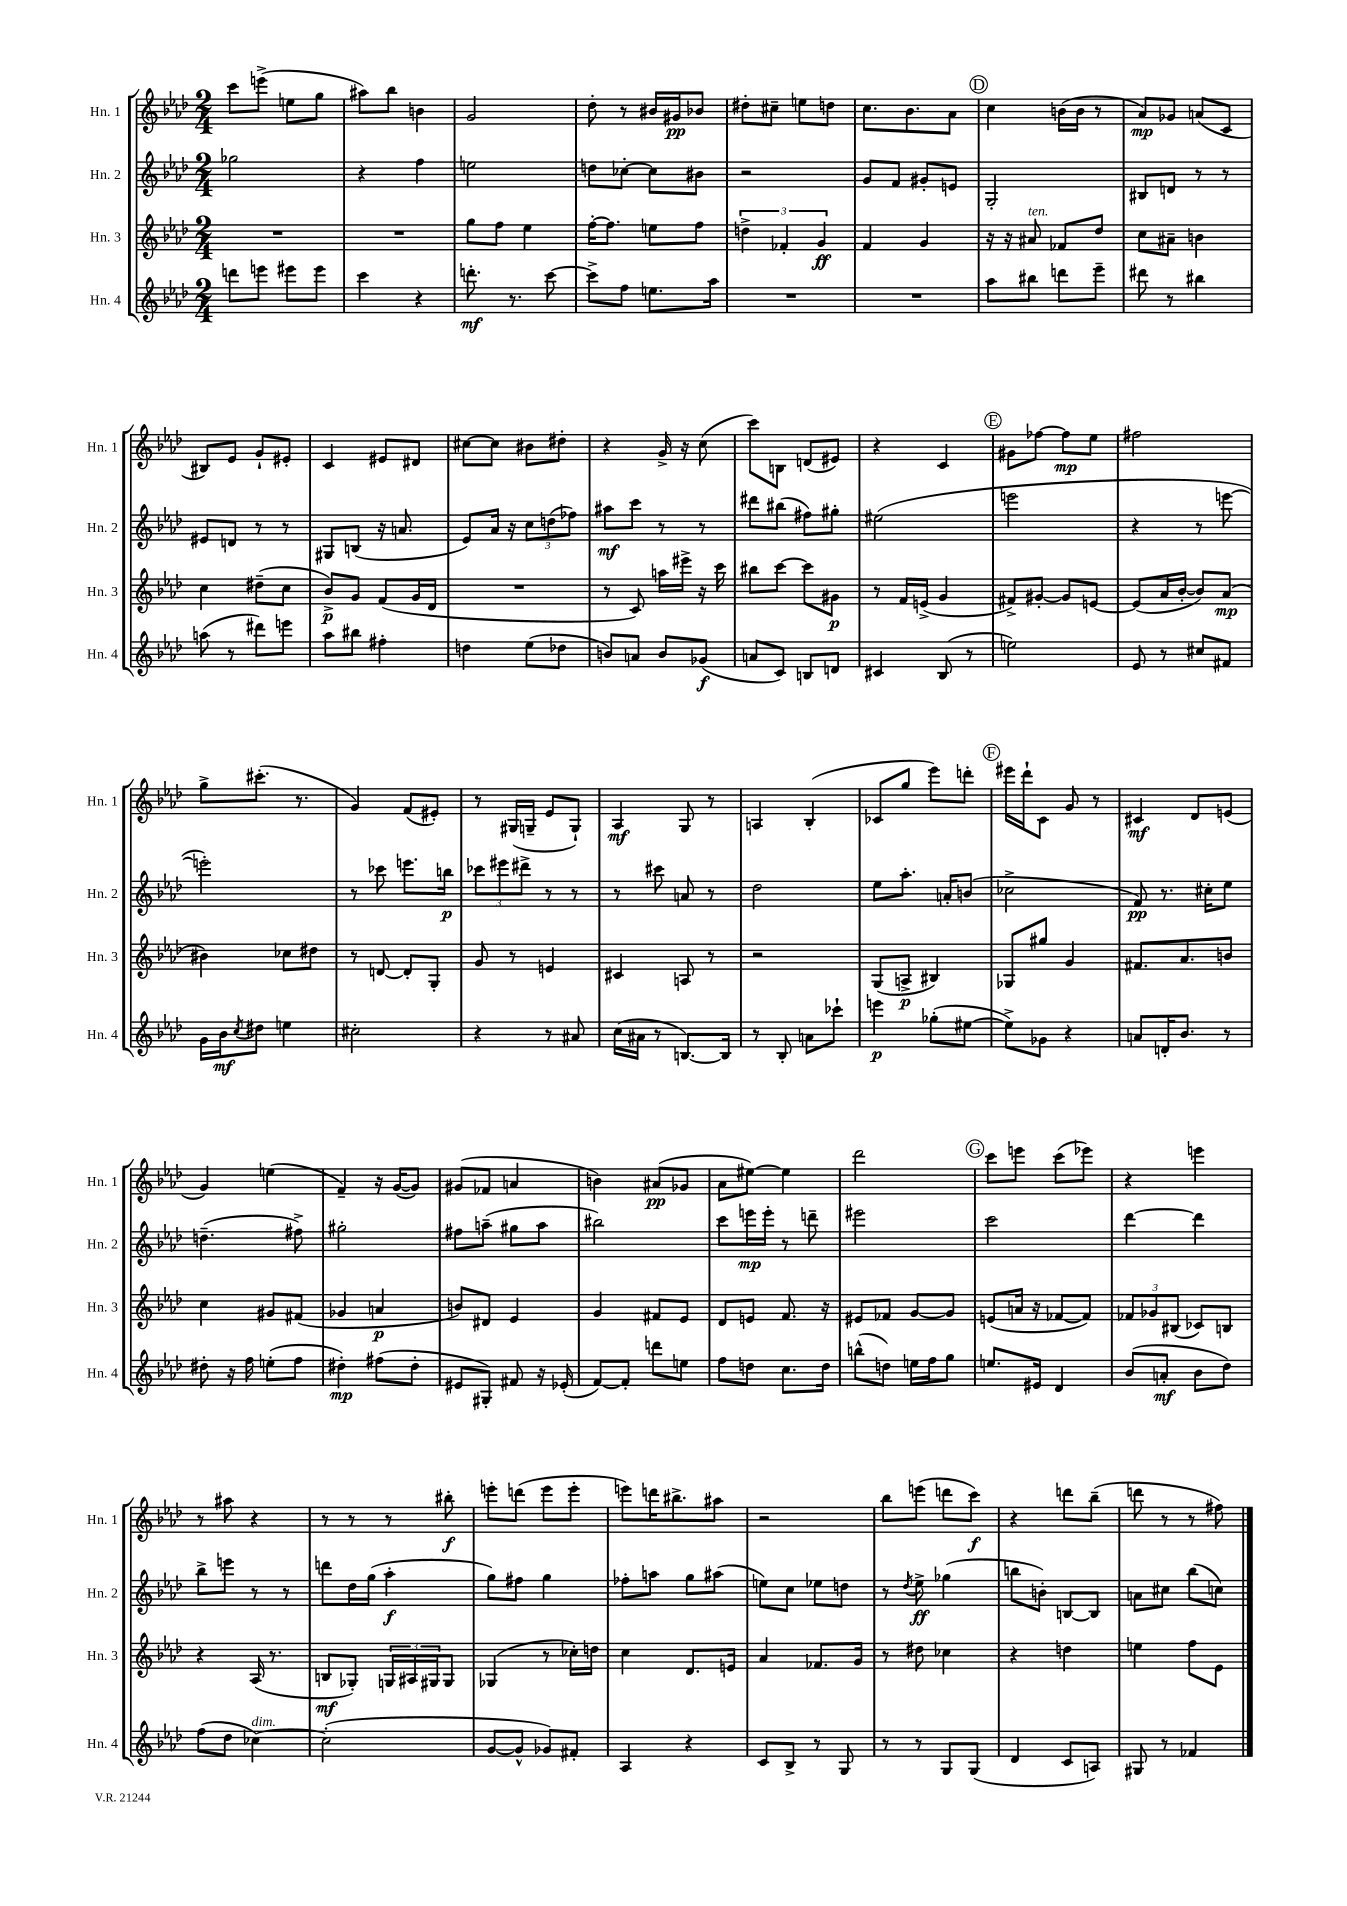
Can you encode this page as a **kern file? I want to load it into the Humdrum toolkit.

**kern	**kern	**kern	**kern
*staff4	*staff3	*staff2	*staff1
*clefG2	*clefG2	*clefG2	*clefG2
*k[b-e-a-d-]	*k[b-e-a-d-]	*k[b-e-a-d-]	*k[b-e-a-d-]
*M2/4	*M2/4	*M2/4	*M2/4
8ddd	2r	2gg-	8ccc
8eee	.	.	(8eee^
8eee#	.	.	8ee
8eee#	.	.	8gg
=	=	=	=
4ccc	2r	4r	8aa#)
.	.	.	8bb-
4r	.	4ff	4b
=	=	=	=
8.ddd'	8gg	2ee	2g
.	8ff	.	.
8.r	.	.	.
.	4ee-	.	.
[8ccc	.	.	.
=	=	=	=
8ccc^]	[16ff'	8dd	8dd-'
.	8.ff]	.	.
8ff	.	[8cc-'	8r
8.ee	8ee	8cc-]	16b#
.	.	.	16g#
.	8ff	8b#	8b-
16aa-	.	.	.
=	=	=	=
2r	6dd^	2r	8dd#'
.	.	.	8cc#~
.	6f-'	.	.
.	.	.	8ee
.	6g	.	.
.	.	.	8dd
=	=	=	=
2r	4f	8g	8.cc
.	.	8f	.
.	.	.	8.b-
.	4g	8g#'	.
.	.	8e	8a-
=	=	=	=
8aa-	16r	2G'	4cc
.	16r	.	.
8bb#	8a#	.	.
8ddd	8f-	.	(16b
.	.	.	16b
8eee-~	8dd-	.	8r
=	=	=	=
8ddd#	8cc	8B#	8a-)
8r	8a#~	8d	8g-
4bb#	4b	8r	(8a
.	.	8r	8c
=	=	=	=
(8aa	4cc	8e#	8B#)
8r	.	8d	8e-
8ddd#)	(8dd#~	8r	8g`
8eee	8cc	8r	8e#'
=	=	=	=
8aa-	8b-^)	8G#	4c
8bb#	8g	(8B	.
4ff#'	(8f	16r	8e#
.	.	8.a	.
.	16g	.	8d#
.	16d-	.	.
=	=	=	=
4dd	2r	8e-)	[8cc#
.	.	16a-	8cc#]
.	.	16r	.
(8ee-	.	12cc	8b#
.	.	(12dd	.
8dd-	.	.	8dd#'
.	.	12ff-)	.
=	=	=	=
8b)	8r	8aa#	4r
8a	8c)	8ccc	.
8b	16aa	8r	16g^
.	16eee#^	.	16r
(8g-	16r	8r	(8cc
.	16ccc	.	.
=	=	=	=
8a	8bb#	8ddd#	8ccc)
8c)	[8ccc	(8bb#	8B
8B	8ccc]	8ff#)	(8d
8d	8g#	8gg#'	8e#)
=	=	=	=
4c#	8r	(2ee#	4r
.	16f	.	.
.	(16e^	.	.
(8B-	4g	.	4c
8r	.	.	.
=	=	=	=
2ee)	8f#^)	2eee	8g#
.	[8g#'	.	[8ff-
.	8g#]	.	8ff-]
.	[8e	.	8ee-
=	=	=	=
8e-	(8e]	4r	2ff#
8r	16a-	.	.
.	[16b-'	.	.
8cc#	8b-])	8r	.
8f#	(8a-	[8eee	.
=	=	=	=
16g	4b#)	2eee'])	8gg^
16b-	.	.	.
8qcc	.	.	.
8dd#	.	.	(8.ccc#'
4ee	8cc-	.	.
.	.	.	8.r
.	8dd#	.	.
=	=	=	=
2cc#'	8r	8r	4g)
.	[8d	8ccc-	.
.	8d']	8.eee	(8f
.	8G'	.	8e#')
.	.	16bb	.
=	=	=	=
4r	8g	12ccc-	8r
.	.	12eee#	.
.	8r	.	(16G#
.	.	12ddd#^	.
.	.	.	16G~
8r	4e	8r	8e-
8a#	.	8r	8G`)
=	=	=	=
(16cc	4c#	8r	4A-
16a#	.	.	.
8r	.	8ccc#	.
[8.B)	8A	8a	8G
.	8r	8r	8r
16B]	.	.	.
=	=	=	=
8r	2r	2dd-	4A
8B-'	.	.	.
8a	.	.	(4B-'
8ccc-`	.	.	.
=	=	=	=
4eee	(8G	8ee-	8c-
.	8A^	8.aa-'	8gg
(8gg-'	4B#)	.	8eee-)
.	.	16a'	.
[8ee#	.	(8b	8ddd'
=	=	=	=
8ee#^])	8G-	2cc-^	16eee#
.	.	.	16ddd-`
8g-	8gg#	.	8c
4r	4g	.	8g
.	.	.	8r
=	=	=	=
8a	8.f#	8f)	4c#
16d'	.	8.r	.
8.b-	8.a-	.	.
.	.	.	8d-
.	.	16cc#'	.
8r	8b	8ee-	(8e
=	=	=	=
8dd#'	4cc	(4.dd~	4g)
16r	.	.	.
16ff	.	.	.
(8ee'	8g#	.	(4ee
8ff	(8f#	8ff#^)	.
=	=	=	=
4dd#')	4g-	2gg#'	4f~)
(8ff#	4a	.	16r
.	.	.	([16g
8dd#'	.	.	8g])
=	=	=	=
8e#	8b)	8ff#	(8g#
8G#')	8d#	(8aa~	8f-
8f#	4e-	8gg#	4a
16r	.	8aa	.
(16e-'	.	.	.
=	=	=	=
[8f)	4g	2bb#)	4b)
8f']	.	.	.
8ddd	8f#	.	(8a#
8ee	8e-	.	8g-
=	=	=	=
8ff	8d-	8ccc	8a-
8dd	8e	16eee	[8ee#)
.	.	16eee'	.
8.cc	8.f	8r	4ee#]
.	.	8ddd~	.
16dd	16r	.	.
=	=	=	=
(8bb^^	8e#	2eee#	2ddd-
8dd)	8f-	.	.
16ee	[8g	.	.
16ff	.	.	.
8gg	8g]	.	.
=	=	=	=
8.ee	(8e	2ccc	8ccc
.	16a	.	8eee
16e#	16r	.	.
4d-	[8f-	.	(8ccc
.	8f-])	.	8eee-)
=	=	=	=
(8b-	12f-	[4ddd-	4r
.	12g-	.	.
8a'	.	.	.
.	(12B#	.	.
8b-	8c-)	4ddd-]	4eee
8dd-)	8B	.	.
=	=	=	=
(8ff	4r	8bb-^	8r
8dd-	.	8eee	8aa#
[4cc-)	(16A-	8r	4r
.	8.r	.	.
.	.	8r	.
=	=	=	=
(2cc-']	8B	8ddd	8r
.	8G-')	16dd-	8r
.	.	(16gg	.
.	24G	4aa-'	8r
.	24A#	.	.
.	24G#	.	.
.	8G#	.	8bb#'
=	=	=	=
[8g	(4G-	8gg)	8eee'
8g^^]	.	8ff#	(8ddd
8g-)	8r	4gg	8eee
8f#'	16cc-')	.	8eee'
.	16dd	.	.
=	=	=	=
4A-	4cc	8ff-'	8eee)
.	.	8aa	16ddd
.	.	.	8.bb#^
4r	8.d-	8gg	.
.	.	(8aa#	8aa#
.	16e	.	.
=	=	=	=
8c	4a-	8ee)	2r
8B-^	.	8cc	.
8r	8.f-	8ee-	.
8G	.	8dd	.
.	16g	.	.
=	=	=	=
8r	8r	8r	8bb-
.	.	8qdd-	.
8r	8dd#	8ee-^	(8eee
8G	4cc-	(4gg-	8ddd
(8G	.	.	8ccc)
=	=	=	=
4d-	4r	8bb	4r
.	.	8b')	.
8c	4dd	[8B	8ddd
8A)	.	8B]	(8bb-~
=	=	=	=
8G#	4ee	8a	8ddd
8r	.	8cc#	8r
4f-	8ff	(8bb-	8r
.	8e-	8cc)	8ff#)
==	==	==	==
*-	*-	*-	*-
